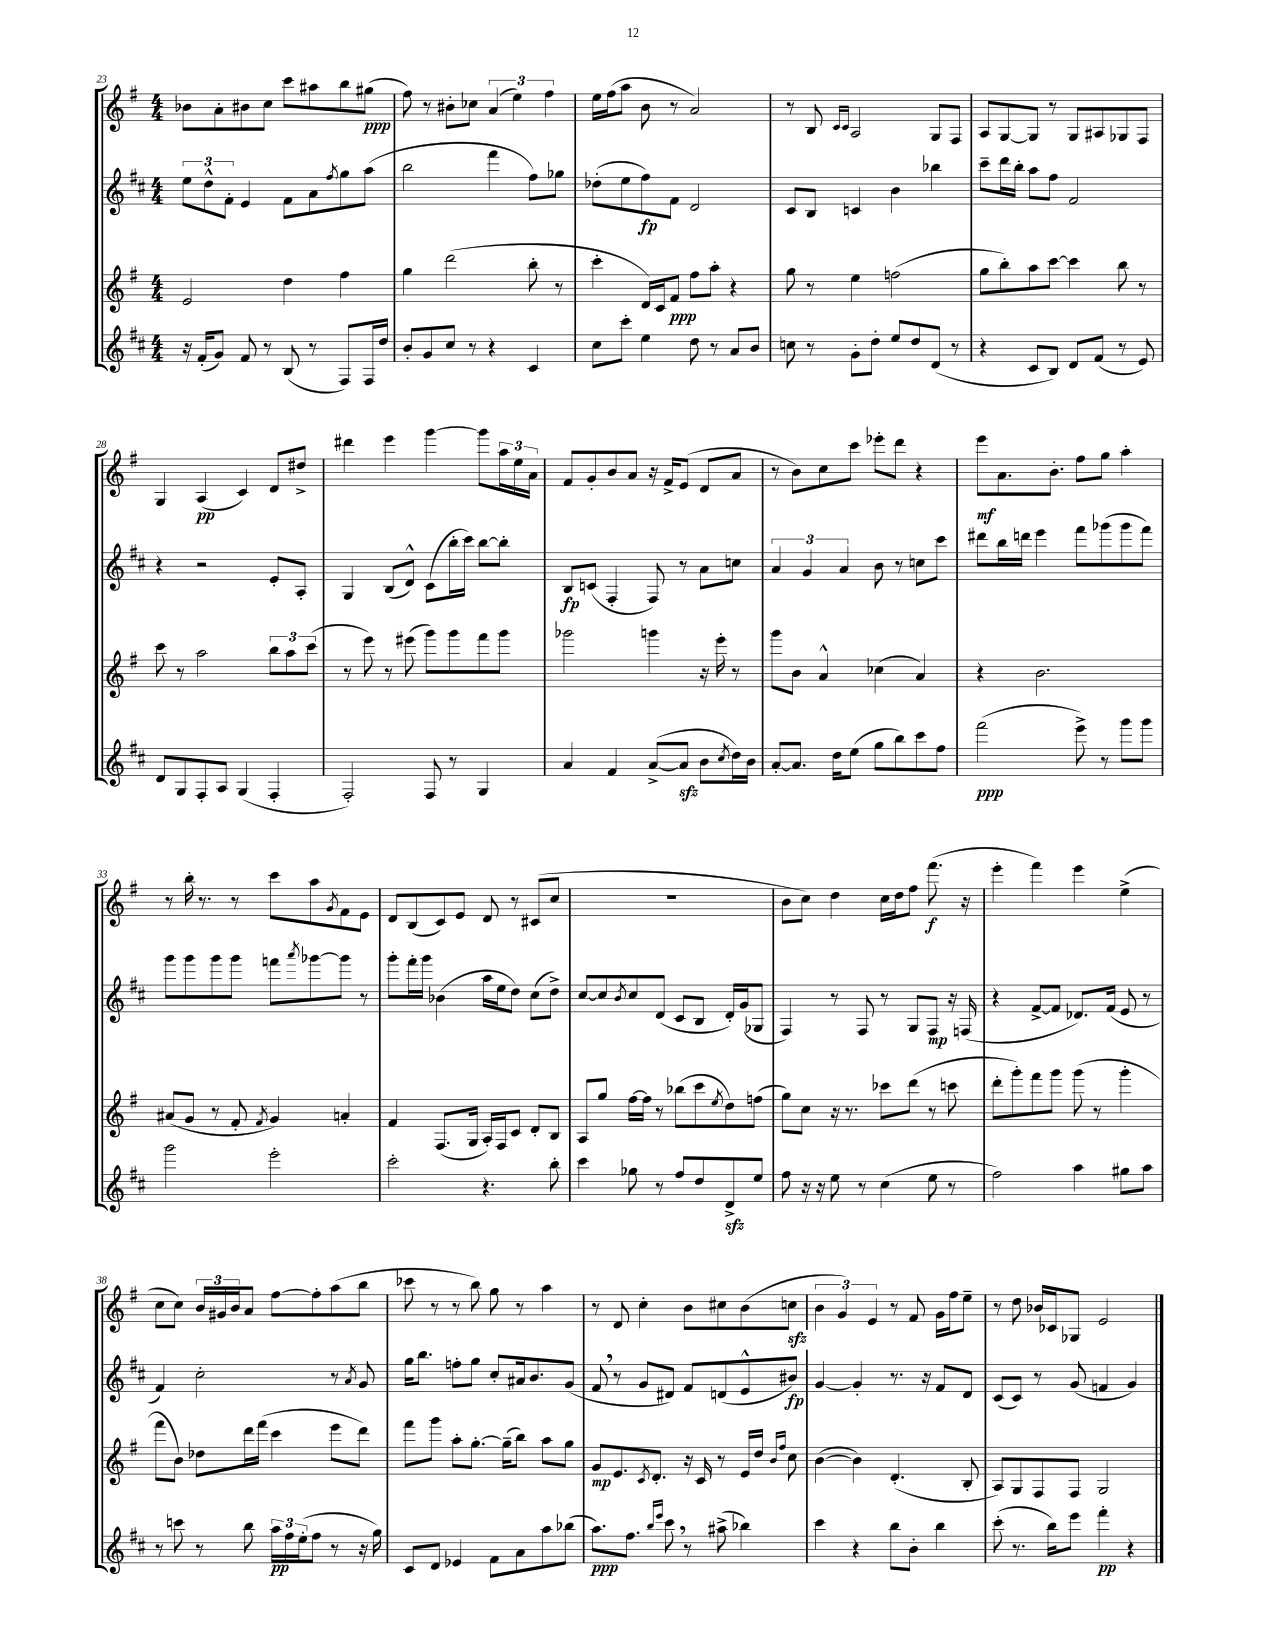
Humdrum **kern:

**kern	**kern	**kern	**kern
*staff4	*staff3	*staff2	*staff1
*clefG2	*clefG2	*clefG2	*clefG2
*k[f#c#]	*k[f#]	*k[f#c#]	*k[f#]
*M4/4	*M4/4	*M4/4	*M4/4
16r	2e	12ee	8b-
(16f#'	.	.	.
.	.	12dd^^	.
8g)	.	.	8a'
.	.	12f#'	.
8f#	.	4e	8b#
8r	.	.	8cc
(8B	4dd	8f#	8ccc
8r	.	8a	8aa#
.	.	8qff#	.
8F#)	4ff#	8gg	8bb
16F#	.	(8aa	(8gg#
16dd	.	.	.
=	=	=	=
8b'	4gg	2bb	8ff#)
8g	.	.	8r
8cc#	(2ddd	.	8b#'
8r	.	.	8cc-
4r	.	4fff#	(6a
.	.	.	6ee)
4c#	8bb'	8ff#)	.
.	.	.	6ff#
.	8r	8gg-	.
=	=	=	=
8cc#	4ccc'	(8dd-'	16ee
.	.	.	(16ff#
8ccc#'	.	8ee	8aa
4ee	16d)	8ff#)	8b
.	16c	.	.
.	8f#	8f#	8r
8dd	8ff#	2d	2a)
8r	8aa'	.	.
8a	4r	.	.
8b	.	.	.
=	=	=	=
8cc	8gg	8c#	8r
8r	8r	8B	8B
.	.	.	16qqc
.	.	.	16qqc
8g'	4ee	4c	2A
8dd'	.	.	.
8ee	(2ff	4b	.
8dd	.	.	.
(8d	.	4bb-	8G
8r	.	.	8F#
=	=	=	=
4r	8gg	8ccc#~	8A
.	8bb')	16ddd	[8G
.	.	16bb'	.
8c#	8aa	8aa	8G]
8B)	[8ccc	8ff#	8r
8d	4ccc]	2f#	8G
(8f#	.	.	8A#
8r	8bb	.	8G-
8e)	8r	.	8F#
=	=	=	=
8d	8ccc	4r	4G
8G	8r	.	.
8F#'	2aa	2r	(4A
8A	.	.	.
(4G	.	.	4c)
4F#'	12bb	8e'	8d
.	12aa	.	.
.	.	8A'	8dd#^
.	(12ccc	.	.
=	=	=	=
2F#')	8r	4G	4ddd#
.	8eee)	.	.
.	8r	(8B	4eee
.	(8eee#	8d^^)	.
8F#	8ggg)	(8c#	[4ggg
8r	8ggg	16bb'	.
.	.	16ccc#)	.
4G	8fff#	[8bb	8ggg]
.	8ggg	8bb']	24aa
.	.	.	24ee
.	.	.	24a
=	=	=	=
4a	2ggg-	8B	8f#
.	.	(8c	8g'
4f#	.	4F#'	8b
.	.	.	8a
([8a^	4ggg	8F#)	16r
.	.	.	16f#^
8a]	.	8r	(8e
8b	16r	8a	8d
.	16eee'	.	.
8qcc#	.	.	.
16dd)	8r	8cc	8a
16b	.	.	.
=	=	=	=
[8a'	8ggg	6a	8r
8.a]	8b	.	8b)
.	.	6g	.
.	4a^^	.	8cc
16dd	.	.	.
.	.	6a	.
(8ee	.	.	8ccc
8gg	(4cc-	8b	8eee-'
8bb)	.	8r	8ddd
8ccc#	4a)	8cc	4r
8ff#	.	8ccc#	.
=	=	=	=
(2fff#	4r	8ddd#	8eee
.	.	16bb	8.a
.	.	16ddd	.
.	2.b	4eee	.
.	.	.	8.b'
8eee^)	.	8fff#	8ff#
8r	.	(8ggg-	8gg
8ggg	.	8ggg-	4aa'
8ggg	.	8fff#)	.
=	=	=	=
2ggg	(8a#	8ggg	8r
.	8g	8ggg	16bb'
.	.	.	8.r
.	8r	8ggg	.
.	8f#'	8ggg	8r
.	8qf#	.	.
2eee'	4g)	8fff	8ccc
.	.	8qaaa	.
.	.	[8ggg-	8aa
.	.	.	8qg
.	4a'	8ggg-]	8f#
.	.	8r	8e
=	=	=	=
2ccc#'	4f#	8ggg'	8d
.	.	16fff#'	(8B
.	.	16ggg	.
.	(8.F#	(4b-	8c)
.	.	.	8e
.	16G	.	.
4.r	16A')	16aa	8d
.	16F#	16ee	.
.	8c	8dd)	8r
.	8d'	(8cc#	(8c#
8bb'	8B	8dd^)	8cc
=	=	=	=
4ccc#	8A	[8cc#	1r
.	8gg	8cc#]	.
.	.	8qb	.
8gg-	[16ff#	8cc#	.
.	16ff#]	.	.
8r	8r	(8d	.
8ff#	(8bb-	8c#	.
8dd	8ccc	8B	.
.	8qee	.	.
8d^	8dd)	16d')	.
.	.	(16g	.
8ee	(8ff	8G-	.
=	=	=	=
8ff#	8gg)	4F#)	8b
16r	8cc	.	8cc)
16r	.	.	.
8ee	16r	8r	4dd
.	8.r	.	.
8r	.	8F#	.
(4cc#	8ccc-	8r	16cc
.	.	.	16dd
.	(8ddd	8G	8ff#
8ee	8r	8F#	(8.fff#
8r	8ccc	16r	.
.	.	(16F	16r
=	=	=	=
2ff#)	8ddd'	4r	4eee'
.	8ggg')	.	.
.	8fff#	[8f#^	4fff#)
.	8ggg	8f#]	.
4aa	(8ggg	8.d-)	4eee
.	8r	.	.
.	.	(16f#	.
8gg#	4ggg'	8e	(4ee^
8aa	.	8r	.
=	=	=	=
8r	8fff#	4f#)	8cc
8ccc	8b)	.	8cc)
8r	8dd-	2cc#'	24b
.	.	.	24g#
.	.	.	24b
8bb	16ddd	.	8a
.	(16fff#	.	.
24aa	4ccc	.	[8ff#
24ff#	.	.	.
(24ee'	.	.	.
8ff#	.	.	8ff#']
8r	8eee	8r	(8aa
.	.	8qa	.
16r	8ddd)	8g	8bb
16gg)	.	.	.
=	=	=	=
8c#	8fff#	16gg	8ccc-
.	.	8.bb	.
8d	8ggg	.	8r
4e-	8aa'	8ff'	8r
.	[8.gg'	8gg	8bb)
8f#	.	8cc#'	8gg
.	(16gg~]	.	.
8a	8bb)	16a#	8r
.	.	8.b	.
8aa	8aa	.	4aa
(8bb-	8gg	(8g	.
=	=	=	=
8.aa)	8g	8f#	8r
.	8.e	8r	8d
8.ff#	.	.	.
.	.	8g	4cc'
.	8qc	.	.
.	8.d'	.	.
16qqbb	.	.	.
16qqeee	.	.	.
8ccc#	.	8d#)	.
8r	16r	8f#	8b
.	16c	.	.
(8aa#^	8r	(8d	8cc#
4bb-)	16e	8e^^	(8b
.	16dd	.	.
.	16qqb	.	.
.	16qqff#	.	.
.	8cc	8b#)	8cc
=	=	=	=
4ccc#	([4b	[4g	6b
.	.	.	6g)
4r	4b])	4g']	.
.	.	.	6e
8bb	(4.d'	8.r	8r
8b'	.	.	8f#
.	.	16r	.
4bb	.	8f#	16g
.	.	.	16ff#
.	8B'	8d	8ee~
=	=	=	=
(8ccc#'	8A)	(8c#	8r
8.r	8G	8c#)	8dd
.	8F#	8r	16b-
16bb)	.	.	16c-
8eee	8F#	(8g	8G-
4fff#'	2G	4f	2e
4r	.	4g)	.
==	==	==	==
*-	*-	*-	*-
